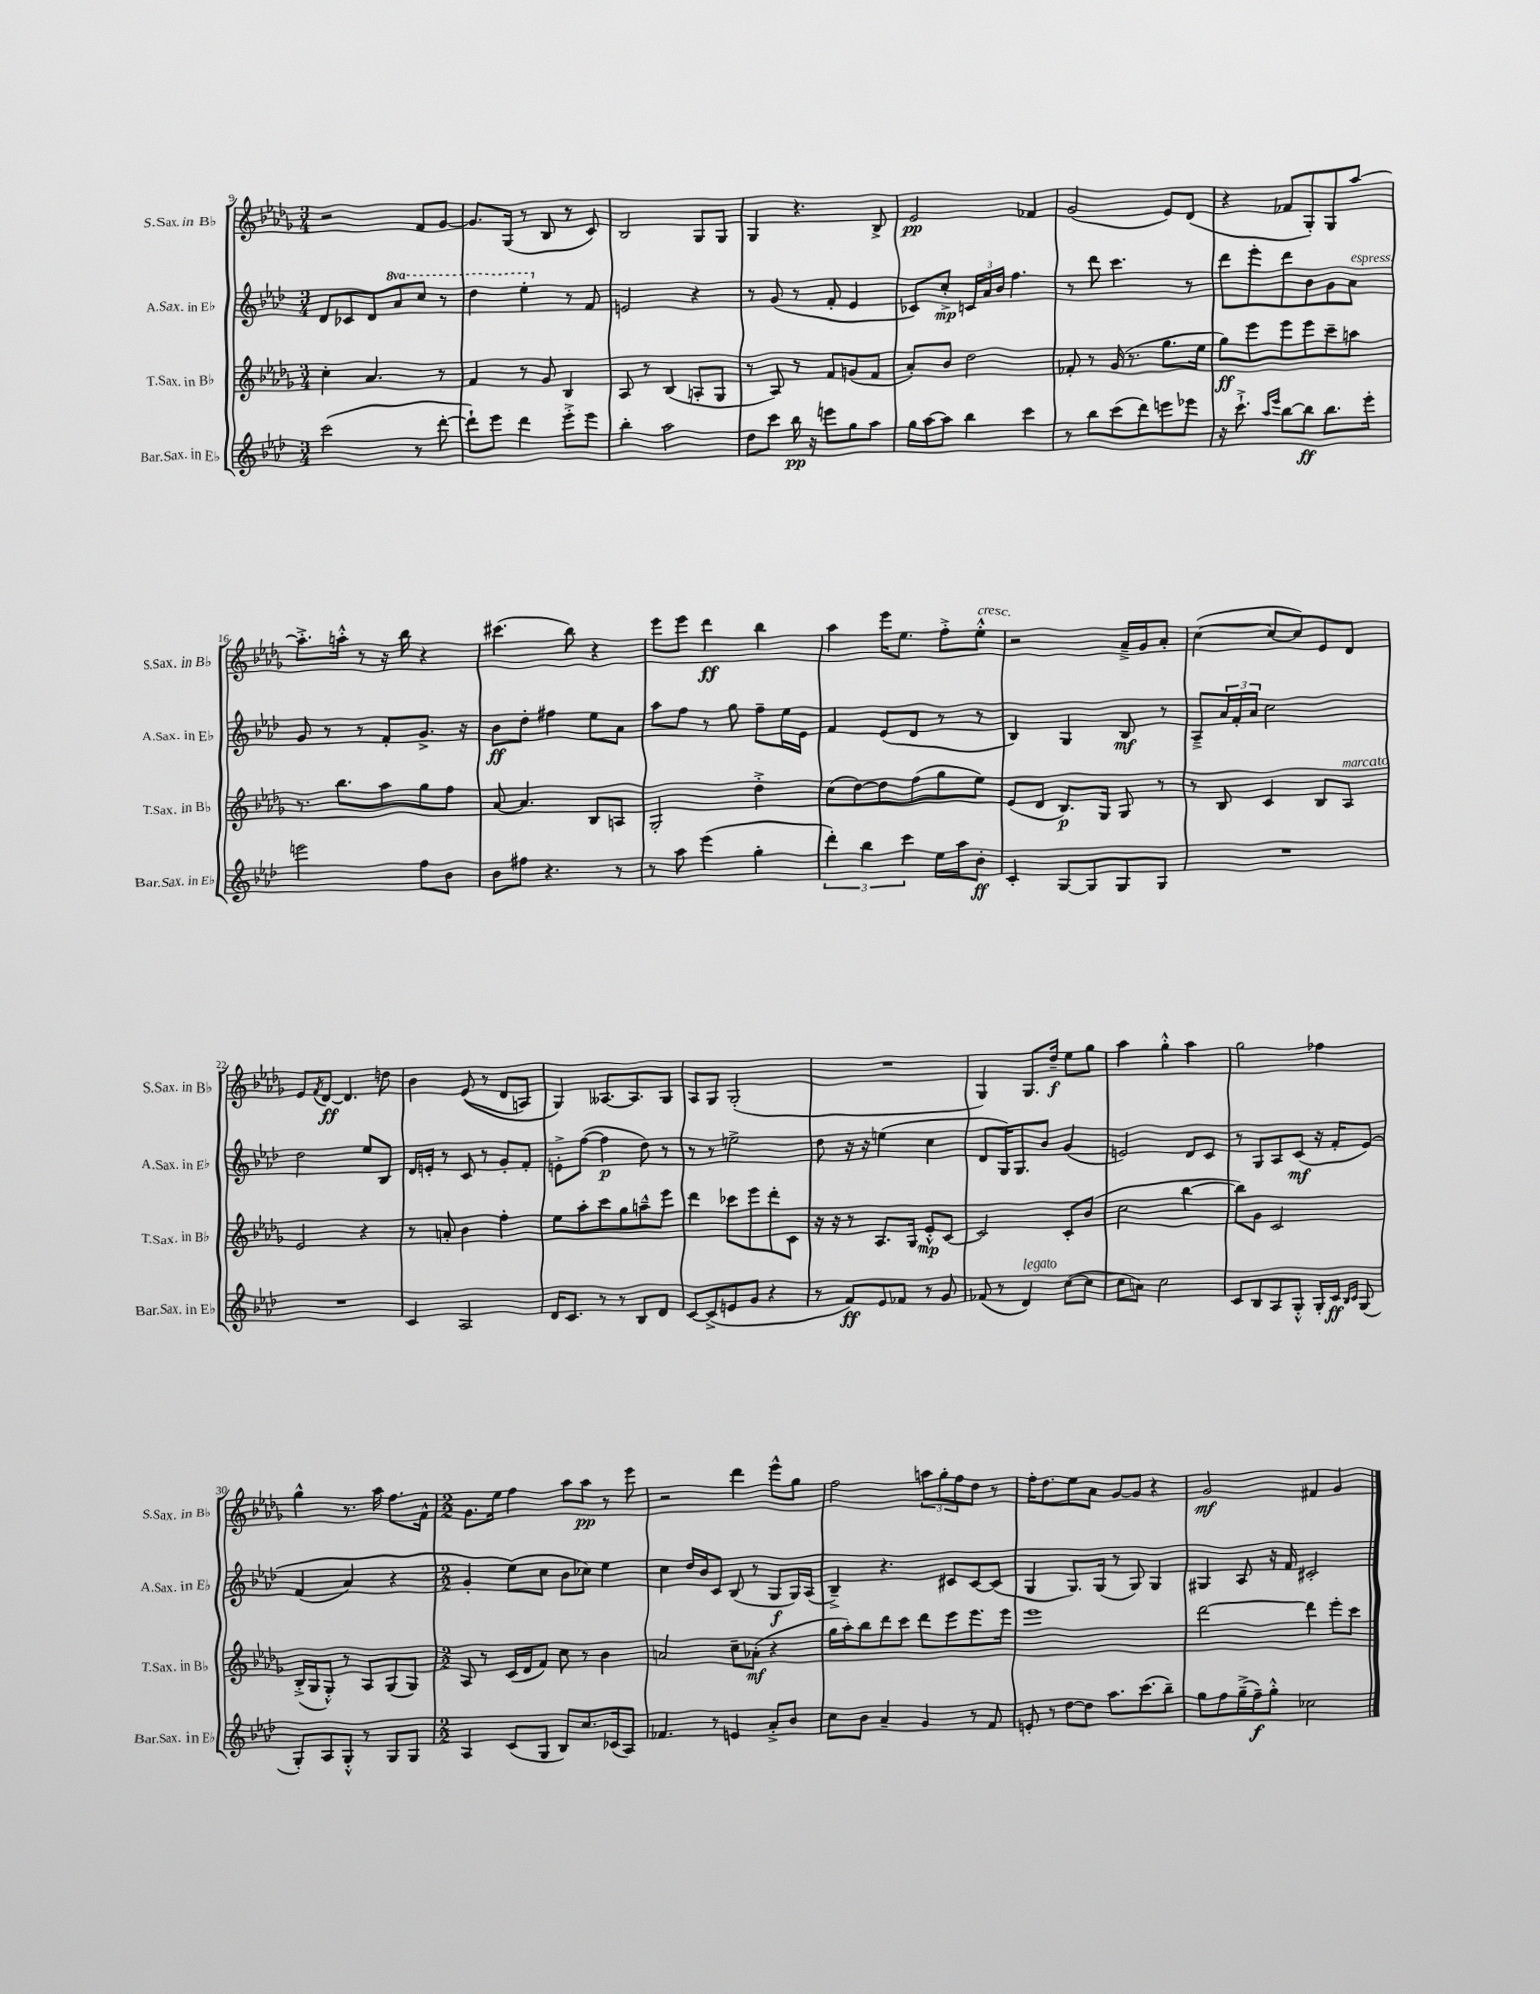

**kern	**dynam	**kern	**dynam	**kern	**dynam	**kern	**dynam
*part4	*part4	*part3	*part3	*part2	*part2	*part1	*part1
*staff4	*staff4	*staff3	*staff3	*staff2	*staff2	*staff1	*staff1
*I"Bar.Sax. in E♭	*	*I"T.Sax. in B♭	*	*I"A.Sax. in E♭	*	*I"S.Sax. in B♭	*
*I'Bar.Sax. in E♭	*	*I'T.Sax. in B♭	*	*I'A.Sax. in E♭	*	*I'S.Sax. in B♭	*
*clefG2	*	*clefG2	*	*clefG2	*	*clefG2	*
*k[b-e-a-d-]	*	*k[b-e-a-d-g-]	*	*k[b-e-a-d-]	*	*k[b-e-a-d-g-]	*
*M3/4	*	*M3/4	*	*M3/4	*	*M3/4	*
=9	=9	=9	=9	=9	=9	=9	=9
(2ccc\	.	4cc'\	.	8d-/L	.	2r	.
.	.	.	.	8c-X/	.	.	.
.	.	4.a-/	.	8d-/	.	.	.
*	*	*	*	*8va	*	*	*
.	.	.	.	8aa-/	.	.	.
8r	.	.	.	8ccc/J	.	8f/L	.
[8ddd-'\	.	8r	.	8r	.	[8g-/J	.
=10	=10	=10	=10	=10	=10	=10	=10
8ddd-`\L])	.	4f/	.	4ddd-\	.	8.g-/L]	.
8eee-\J	.	.	.	.	.	.	.
.	.	.	.	.	.	(16G-/Jk	.
4ddd-\	.	8r	.	4eee-'\	.	8r	.
.	.	8g-/	.	.	.	8B-/	.
*	*	*	*	*X8va	*	*	*
8eee-'^\L	.	4B-/	.	8r	.	8r	.
8eee-\J	.	.	.	8f/	.	8c/)	.
=11	=11	=11	=11	=11	=11	=11	=11
4bb-'\	.	8A-/	.	2en/	.	2B-/	.
.	.	8r	.	.	.	.	.
2aa-\	.	(4B-/	.	.	.	.	.
.	.	8An'/L	.	4r	.	8G-/L	.
.	.	8G-/J	.	.	.	8G-/J	.
=12	=12	=12	=12	=12	=12	=12	=12
8dd-\L	.	8r	.	8r	.	4G-/	.
8ccc\J	.	8A-/)	.	(8g/	.	.	.
16bb-\	pp	8r	.	8r	.	4.r	.
16r	.	.	.	.	.	.	.
8eeen\L	.	8f/L	.	8f'/	.	.	.
8gg\	.	(8gn/	.	4e-/	.	.	.
8aa-\J	.	8f/J	.	.	.	8B-^/	.
=13	=13	=13	=13	=13	=13	=13	=13
16gg\LL	.	8a-'/L)	.	8c-X/L)	.	2e-/	pp
[16aa-\J	.	.	.	.	.	.	.
8aa-\J]	.	8b-/J	.	8cc'^/J	mp	.	.
4bb-\	.	2dd-\	.	24cn/LL	.	.	.
.	.	.	.	24a-/	.	.	.
.	.	.	.	24b-/JJ	.	.	.
.	.	.	.	4.ff\	.	.	.
4ccc\	.	.	.	.	.	4f-X/	.
=14	=14	=14	=14	=14	=14	=14	=14
8r	.	8f-X'/	.	8r	.	(2g-/	.
8bb-\L	.	8r	.	8ddd-\	.	.	.
(8ccc\	.	(16g-/	.	4.ccc\	.	.	.
.	.	8.r	.	.	.	.	.
8ddd-\)	.	.	.	.	.	.	.
8eeen\	.	8.gg-\L	.	.	.	8e-/L)	.
8eee-X\J	.	.	.	8r	.	(8d-/J	.
.	.	16ee-\Jk	.	.	.	.	.
=15	=15	=15	=15	=15	=15	=15	=15
16r	.	8gg-\L)	ff	8ddd-\L	.	4r	.
8.ccc`^\	.	.	.	.	.	.	.
.	.	8eee-\	.	8eee-'\	.	.	.
16qqaa-/LL	.	.	.	.	.	.	.
16qqeee-/JJ	.	.	.	.	.	.	.
[8bb-\L	.	8eee-\	.	8ddd-\	.	8f-X/L	.
8bb-\J]	ff	8eee-\	.	8b-\	.	8G-'/)	.
8.bb-\L	.	8ccc~\	.	8g\	.	8G-/	.
!	!	!	!	!LO:TX:a:i:t=espress.	!	!	!
.	.	8aan\J	.	8a-\J	.	[8aa-/J	.
16eee-'\Jk	.	.	.	.	.	.	.
!!LO:LB:g=z
=16	=16	=16	=16	=16	=16	=16	=16
2eeen\	.	8.r	.	8g/	.	8.aa-'^\L]	.
.	.	.	.	8r	.	.	.
.	.	8.bb-\L	.	.	.	16aan'^^\Jk	.
.	.	.	.	8r	.	8r	.
.	.	8aa-\	.	8f'/L	.	16r	.
.	.	.	.	.	.	16bb-\	.
8ff\L	.	8gg-\	.	8.g^/J	.	4r	.
8b-\J	.	8ff\J	.	.	.	.	.
.	.	.	.	16r	.	.	.
=17	=17	=17	=17	=17	=17	=17	=17
8b-\L	.	[8a-/	.	8b-\L	ff	(4.ccc#X\	.
8ff#X\J	.	4.a-/]	.	8dd-'\J	.	.	.
4.r	.	.	.	4ff#X\	.	.	.
.	.	.	.	.	.	8bb-\)	.
.	.	8B-/L	.	8ee-\L	.	4r	.
8r	.	8An/J	.	8a-\J	.	.	.
=18	=18	=18	=18	=18	=18	=18	=18
8r	.	2G-'/	.	8aa-\L	.	8eee-\L	.
8aa-\	.	.	.	8ff\J	.	8eee-\J	.
(4eee-\	.	.	.	8r	.	4ddd-\	ff
.	.	.	.	8gg\	.	.	.
4gg'\	.	4dd-'^\	.	8ff~\L	.	4bb-\	.
.	.	.	.	16ee-\L	.	.	.
.	.	.	.	16e-\JJ	.	.	.
=19	=19	=19	=19	=19	=19	=19	=19
6ddd-'\)	.	(8cc\L	.	4f/	.	4aa-\	.
.	.	[8dd-\)	.	.	.	.	.
6bb-\	.	.	.	.	.	.	.
.	.	8dd-\]	.	(8e-/L	.	16eee-\KL	.
.	.	.	.	.	.	8.ee-\J	.
6ccc\	.	.	.	.	.	.	.
.	.	(8ff\	.	8d-/J	.	.	.
16ee-\LL	.	8gg-\	.	8r	.	8ff'^\L	.
16aa-\J	.	.	.	.	.	.	.
!	!	!	!	!	!	!LO:TX:a:i:t=cresc.	!
8b-'\J	ff	8ee-\J)	.	8r	.	8ee-'^^\J	.
=20	=20	=20	=20	=20	=20	=20	=20
4c'/	.	(8e-/L	.	4B-/)	.	2r	.
.	.	8d-/J	.	.	.	.	.
[8G/L	.	8.B-/L)	p	4G/	.	.	.
8G/]	.	.	.	.	.	.	.
.	.	16G-/Jk	.	.	.	.	.
8G/	.	8G-/	.	8B-/	mf	16a-~^/LL	.
.	.	.	.	.	.	16g-/J	.
8G/J	.	8r	.	8r	.	8a-'/J	.
=21	=21	=21	=21	=21	=21	=21	=21
2.r	.	8r	.	8A-~^/L	.	([4cc\	.
.	.	8B-/	.	24a-/L	.	.	.
.	.	.	.	24f'/	.	.	.
.	.	.	.	24a-/JJ	.	.	.
.	.	4c/	.	2cc\	.	8cc/L_	.
.	.	.	.	.	.	8cc/])	.
.	.	8B-/L	.	.	.	8e-/	.
!	!	!LO:TX:a:i:t=marcato	!	!	!	!	!
.	.	8A-/J	.	.	.	8d-/J	.
!!LO:LB:g=z
=22	=22	=22	=22	=22	=22	=22	=22
2.r	.	2e-/	.	2dd-\	.	8e-/L	.
.	.	.	.	.	.	8qf/	.
.	.	.	.	.	.	[8d-/J	ff
.	.	.	.	.	.	4.d-/]	.
.	.	4r	.	8ee-/L	.	.	.
.	.	.	.	8B-/J	.	8ddn\	.
=23	=23	=23	=23	=23	=23	=23	=23
4c/	.	8r	.	16d-/LL	.	4b-\	.
.	.	.	.	16en'/JJ	.	.	.
.	.	8an'/	.	8r	.	.	.
2A-/	.	4b-\	.	8c/	.	((8e-/	.
.	.	.	.	8r	.	8r	.
.	.	4ff'\	.	8g'/L	.	8d-/L	.
.	.	.	.	8f'/J	.	8An/J)	.
=24	=24	=24	=24	=24	=24	=24	=24
16d-/KL	.	8ee-\L	.	8en'^\L	.	4G-/)	.
8.c/J	.	.	.	.	.	.	.
.	.	8aa-'\	.	([8ff\J	.	.	.
8r	.	8ccc\	.	4ff\]	p	[8.A--X/L	.
8r	.	8gg-\	.	.	.	.	.
.	.	.	.	.	.	8.A--/]	.
8B-/L	.	8aan~^^\	.	8dd-\)	.	.	.
8d-/J	.	8eee-\J	.	8r	.	8G-/J	.
=25	=25	=25	=25	=25	=25	=25	=25
[8c/L	.	4ddd-\	.	8r	.	8A-/L	.
(8c^/]	.	.	.	8r	.	8G-/J	.
8en/	.	8ccc-X\L	.	2een^\	.	(2G-'/	.
8g/J	.	8eee-\	.	.	.	.	.
4r	.	8ddd-'\	.	.	.	.	.
.	.	8c\J	.	.	.	.	.
=26	=26	=26	=26	=26	=26	=26	=26
8r	.	16r	.	8dd-\	.	2.r	.
.	.	16r	.	.	.	.	.
8f/L)	ff	8r	.	16r	.	.	.
.	.	.	.	16r	.	.	.
8e-/	.	8.A-/L	.	(4een\	.	.	.
8f-X/J	.	.	.	.	.	.	.
.	.	16G-/Jk	.	.	.	.	.
8r	.	8e-'^^/L	mp	4cc\	.	.	.
8g/	.	[8c/J	.	.	.	.	.
=27	=27	=27	=27	=27	=27	=27	=27
(8f-X/	.	2c/]	.	8d-/L	.	4G-/)	.
8r	.	.	.	16G/K)	.	.	.
.	.	.	.	8.G/	.	.	.
!LO:TX:a:i:t=legato	!	!	!	!	!	!	!
4d-/)	.	.	.	.	.	8.G-/L	.
.	.	.	.	8b-/J	.	.	.
.	.	.	.	.	.	16dd-~/Jk	f
([8cc\L	.	8c'/L	.	(4g/	.	8ee-\L	.
8cc\J]	.	(8b-/J	.	.	.	8gg-\J	.
=28	=28	=28	=28	=28	=28	=28	=28
8cc\L	.	2cc\	.	2en/)	.	4aa-\	.
8an\J)	.	.	.	.	.	.	.
2cc\	.	.	.	.	.	4gg-'^^\	.
.	.	[4bb-\	.	8d-/L	.	4aa-\	.
.	.	.	.	8c/J	.	.	.
=29	=29	=29	=29	=29	=29	=29	=29
8c/L	.	8bb-\L])	.	8r	.	2gg-\	.
8B-/	.	8g-\J	.	8G/L	.	.	.
8A-/	.	2c/	.	8A-/	.	.	.
8G'^^/J	.	.	.	(8c/J	mf	.	.
16G'/LL	.	.	.	16r	.	4ff-X\	.
16c/JJ	ff	.	.	16f'/KL	.	.	.
16qqB-/LL	.	.	.	.	.	.	.
16qqc/JJ	.	.	.	.	.	.	.
(8G/	.	.	.	(8e-/J)	.	.	.
!!LO:LB:g=z
=30	=30	=30	=30	=30	=30	=30	=30
8G'/L)	.	(16B-'^/LL	.	(4f/	.	4gg-^^\	.
.	.	16G-/J	.	.	.	.	.
8A-/	.	8G-'^^/J)	.	.	.	.	.
8G'^^/J	.	8r	.	4a-/)	.	8.r	.
8r	.	8A-/L	.	.	.	.	.
.	.	.	.	.	.	16aa-\	.
8G/L	.	(8G-/	.	4r	.	8.ff\L	.
8G/J	.	8G-/J)	.	.	.	.	.
.	.	.	.	.	.	16f^^\Jk	.
=31	=31	=31	=31	=31	=31	=31	=31
*M2/2	*	*M2/2	*	*M2/2	*	*M2/2	*
4A-/	.	8A-/	.	4g'/	.	8.g-\L	.
.	.	8r	.	.	.	.	.
.	.	.	.	.	.	16ee-\Jk	.
(8c/L	.	(16c/LL	.	(8ee-\L)	.	4ff\	.
.	.	16d-/J	.	.	.	.	.
8G/J	.	8f/J)	.	8cc\J	.	.	.
8B-/L)	.	8cc\	.	8b-\L	.	8aa-\L	.
8.cc/	.	8r	.	8cc-X\J)	.	8aa-\J	pp
.	.	4b-\	.	4ee-\	.	8r	.
(16c-X/k	.	.	.	.	.	.	.
8A-/J)	.	.	.	.	.	8eee-\	.
=32	=32	=32	=32	=32	=32	=32	=32
4.f-X/	.	2an/	.	4cc\	.	2r	.
.	.	.	.	16dd-/LL	.	.	.
.	.	.	.	16b-/J	.	.	.
8r	.	.	.	8c/J	.	.	.
4en/	.	8cc~\L	.	(8B-/	.	4ddd-\	.
.	.	(8a-X'\J	mf	8r	.	.	.
8a-'^/L	.	4r	.	8G/L	f	8eee-^^\L	.
8b-/J	.	.	.	16G/L)	.	8gg-\J	.
.	.	.	.	(16A-/JJ	.	.	.
=33	=33	=33	=33	=33	=33	=33	=33
8cc\L	.	16gg-\LL	.	4B-~^/)	.	2ff\	.
.	.	16aa-'\J)	.	.	.	.	.
8b-\J	.	8bb-\	.	.	.	.	.
4a-~/	.	8ddd-\	.	4.r	.	.	.
.	.	8ccc\J	.	.	.	.	.
4g/	.	8ddd-\L	.	.	.	12aan\L	.
.	.	.	.	.	.	12gg-'\	.
.	.	8eee-\	.	8c#X/L	.	.	.
.	.	.	.	.	.	12ff\	.
8r	.	8.eee-\	.	[8c#/	.	8dd-\J	.
8f/	.	.	.	(8c#/J]	.	8r	.
.	.	16eee-\Jk	.	.	.	.	.
=34	=34	=34	=34	=34	=34	=34	=34
8en'/	.	1eee-	.	4G/	.	16ff'\KL	.
.	.	.	.	.	.	8.dd-\	.
8r	.	.	.	.	.	.	.
[8dd-\L	.	.	.	8.G/L)	.	8ee-\	.
8dd-\J]	.	.	.	.	.	8a-\J	.
.	.	.	.	(16G/Jk	.	.	.
8.aa-\L	.	.	.	8r	.	[8g-/L	.
.	.	.	.	8G/)	.	8g-/J]	.
(8.ccc\	.	.	.	.	.	.	.
.	.	.	.	4G/	.	4r	.
8bb-~\J)	.	.	.	.	.	.	.
=35	=35	=35	=35	=35	=35	=35	=35
8gg\L	.	[2ddd-\	.	4G#X/	.	2g-/	mf
8ff\	.	.	.	.	.	.	.
(16gg~^\L	.	.	.	8A-/	.	.	.
16ff~\J)	f	.	.	.	.	.	.
8gg'^^\J	.	.	.	16r	.	.	.
.	.	.	.	16f/	.	.	.
2cc-X\	.	4ddd-\]	.	2c#X'/	.	4f#X/	.
.	.	8eee-'\L	.	.	.	4g-/	.
.	.	8ccc\J	.	.	.	.	.
==	==	==	==	==	==	==	==
*-	*-	*-	*-	*-	*-	*-	*-
